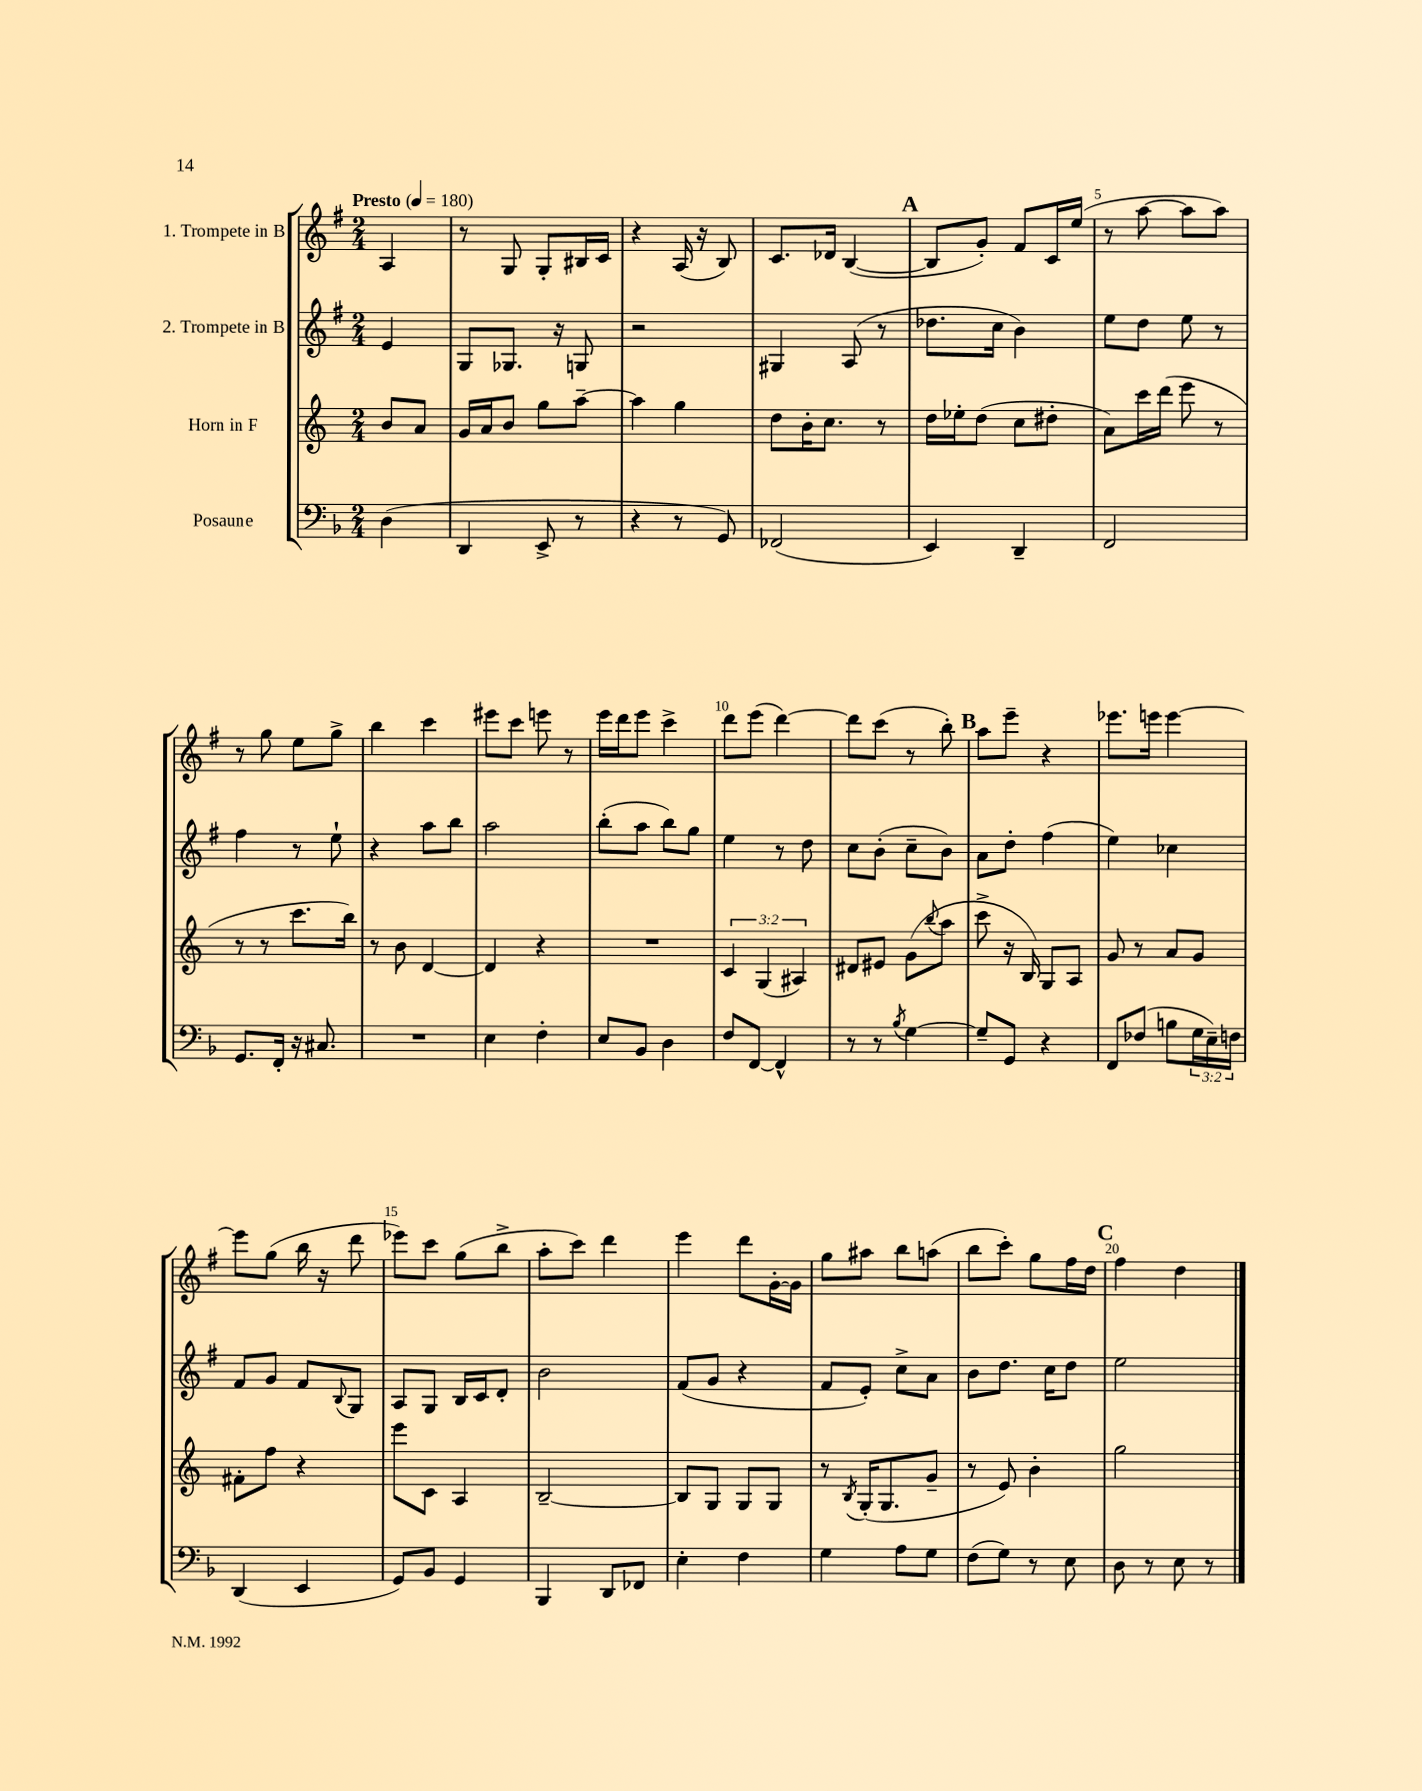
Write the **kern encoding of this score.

**kern	**kern	**kern	**kern
*staff4	*staff3	*staff2	*staff1
*clefF4	*clefG2	*clefG2	*clefG2
*k[b-]	*k[]	*k[f#]	*k[f#]
*M2/4	*M2/4	*M2/4	*M2/4
*MM180	*MM180	*MM180	*MM180
(4D\	8b/L	4e/	4A/
.	8a/J	.	.
=	=	=	=
4DD/	16g/LL	8G/L	8r
.	16a/J	.	.
.	8b/J	8.G-/J	8G/
8EE^/	8gg\L	.	8G'/L
.	.	16r	.
8r	[8aa~\J	8G/	16B#/L
.	.	.	16c/JJ
=	=	=	=
4r	4aa\]	2r	4r
8r	4gg\	.	(16A/
.	.	.	16r
8GG/)	.	.	8B/)
=	=	=	=
(2FF-/	8dd\L	4G#/	8.c/L
.	16b'\K	.	.
.	8.cc\J	.	16d-/Jk
.	.	(8A/	([4B/
.	8r	8r	.
=	=	=	=
4EE/)	16dd\LL	8.dd-\L	8B/]L
.	16ee-'\J	.	.
.	(8dd\J	.	8g'/J)
.	.	16cc\Jk	.
4DD~/	8cc\L	4b\)	8f#/L
.	8dd#'\J	.	16c/L
.	.	.	(16ee/JJ
=	=	=	=
2FF/	8a\L)	8ee\L	8r
.	16ccc\L	8dd\J	[8aa\
.	(16ddd\JJ	.	.
.	8eee\	8ee\	8aa\]L
.	8r	8r	8aa\J)
=	=	=	=
8.GG/L	8r	4ff#\	8r
.	8r	.	8gg\
16FF'/Jk	.	.	.
16r	8.ccc\L	8r	8ee\L
8.C#/	.	.	.
.	.	8ee`\	8gg^\J
.	16bb\Jk)	.	.
=	=	=	=
2r	8r	4r	4bb\
.	8b\	.	.
.	[4d/	8aa\L	4ccc\
.	.	8bb\J	.
=	=	=	=
4E\	4d/]	2aa\	8eee#\L
.	.	.	8ccc\J
4F'\	4r	.	8eee\
.	.	.	8r
=	=	=	=
8E/L	2r	(8bb'\L	16eee\LL
.	.	.	16ddd\J
8BB-/J	.	8aa\J	8eee\J
4D\	.	8bb\L)	4ccc^\
.	.	8gg\J	.
=	=	=	=
8F/L	6c/	4ee\	8ddd\L
[8FF/J	.	.	(8eee\J
.	(6G/	.	.
4FF^^/]	.	8r	[4ddd\)
.	6A#/)	.	.
.	.	8dd\	.
=	=	=	=
8r	8d#/L	8cc\L	8ddd\]L
8r	8e#/J	(8b'\J	(8ccc\J
8qB-/	.	.	.
[4G\	(8g\L	8cc~\L	8r
.	8qqbb/	.	.
.	8aa\J	8b\J)	8bb'\)
=	=	=	=
8G~/]L	8ccc^\	8a\L	8aa\L
8GG/J	16r	8dd'\J	8eee~\J
.	16B/)	.	.
4r	8G/L	(4ff#\	4r
.	8A/J	.	.
=	=	=	=
8FF/L	8g/	4ee\)	8.eee-\L
(8F-/J	8r	.	.
.	.	.	16eee\Jk
8B\L	8a/L	4cc-\	[4eee\
24G\L	8g/J	.	.
24E~\)	.	.	.
24F\JJ	.	.	.
=	=	=	=
(4DD/	8f#'\L	8f#/L	8eee\]L
.	8ff\J	8g/J	(8gg\J
4EE/	4r	8f#/L	16bb\
.	.	.	16r
.	.	8qqB/	.
.	.	8G/J	8ddd\
=	=	=	=
8GG/L)	8eee\L	8A/L	8eee-\L)
8BB-/J	8c\J	8G/J	8ccc\J
4GG/	4A/	16B/LL	(8gg\L
.	.	16c/J	.
.	.	8d'/J	8bb^\J
=	=	=	=
4BBB-/	[2B~/	2b\	8aa'\L
.	.	.	8ccc\J)
8DD/L	.	.	4ddd\
8FF-/J	.	.	.
=	=	=	=
4E'\	8B/]L	(8f#/L	4eee\
.	8G/J	8g/J	.
4F\	8G/L	4r	8ddd\L
.	8G/J	.	[16g'\L
.	.	.	16g\]JJ
=	=	=	=
4G\	8r	8f#/L	8gg\L
.	8qB/	.	.
.	(16G'/LK	8e'/J)	8aa#\J
.	8.G/	.	.
8A\L	.	8cc^\L	8bb\L
8G\J	8g~/J	8a\J	(8aa\J
=	=	=	=
(8F\L	8r	8b\L	8bb\L
8G\J)	8e/)	8.dd\J	8ccc'\J)
8r	4b'\	.	8gg\L
.	.	16cc\LK	.
8E\	.	8dd\J	16ff#\L
.	.	.	16dd\JJ
=	=	=	=
8D\	2gg\	2ee\	4ff#\
8r	.	.	.
8E\	.	.	4dd\
8r	.	.	.
==	==	==	==
*-	*-	*-	*-
